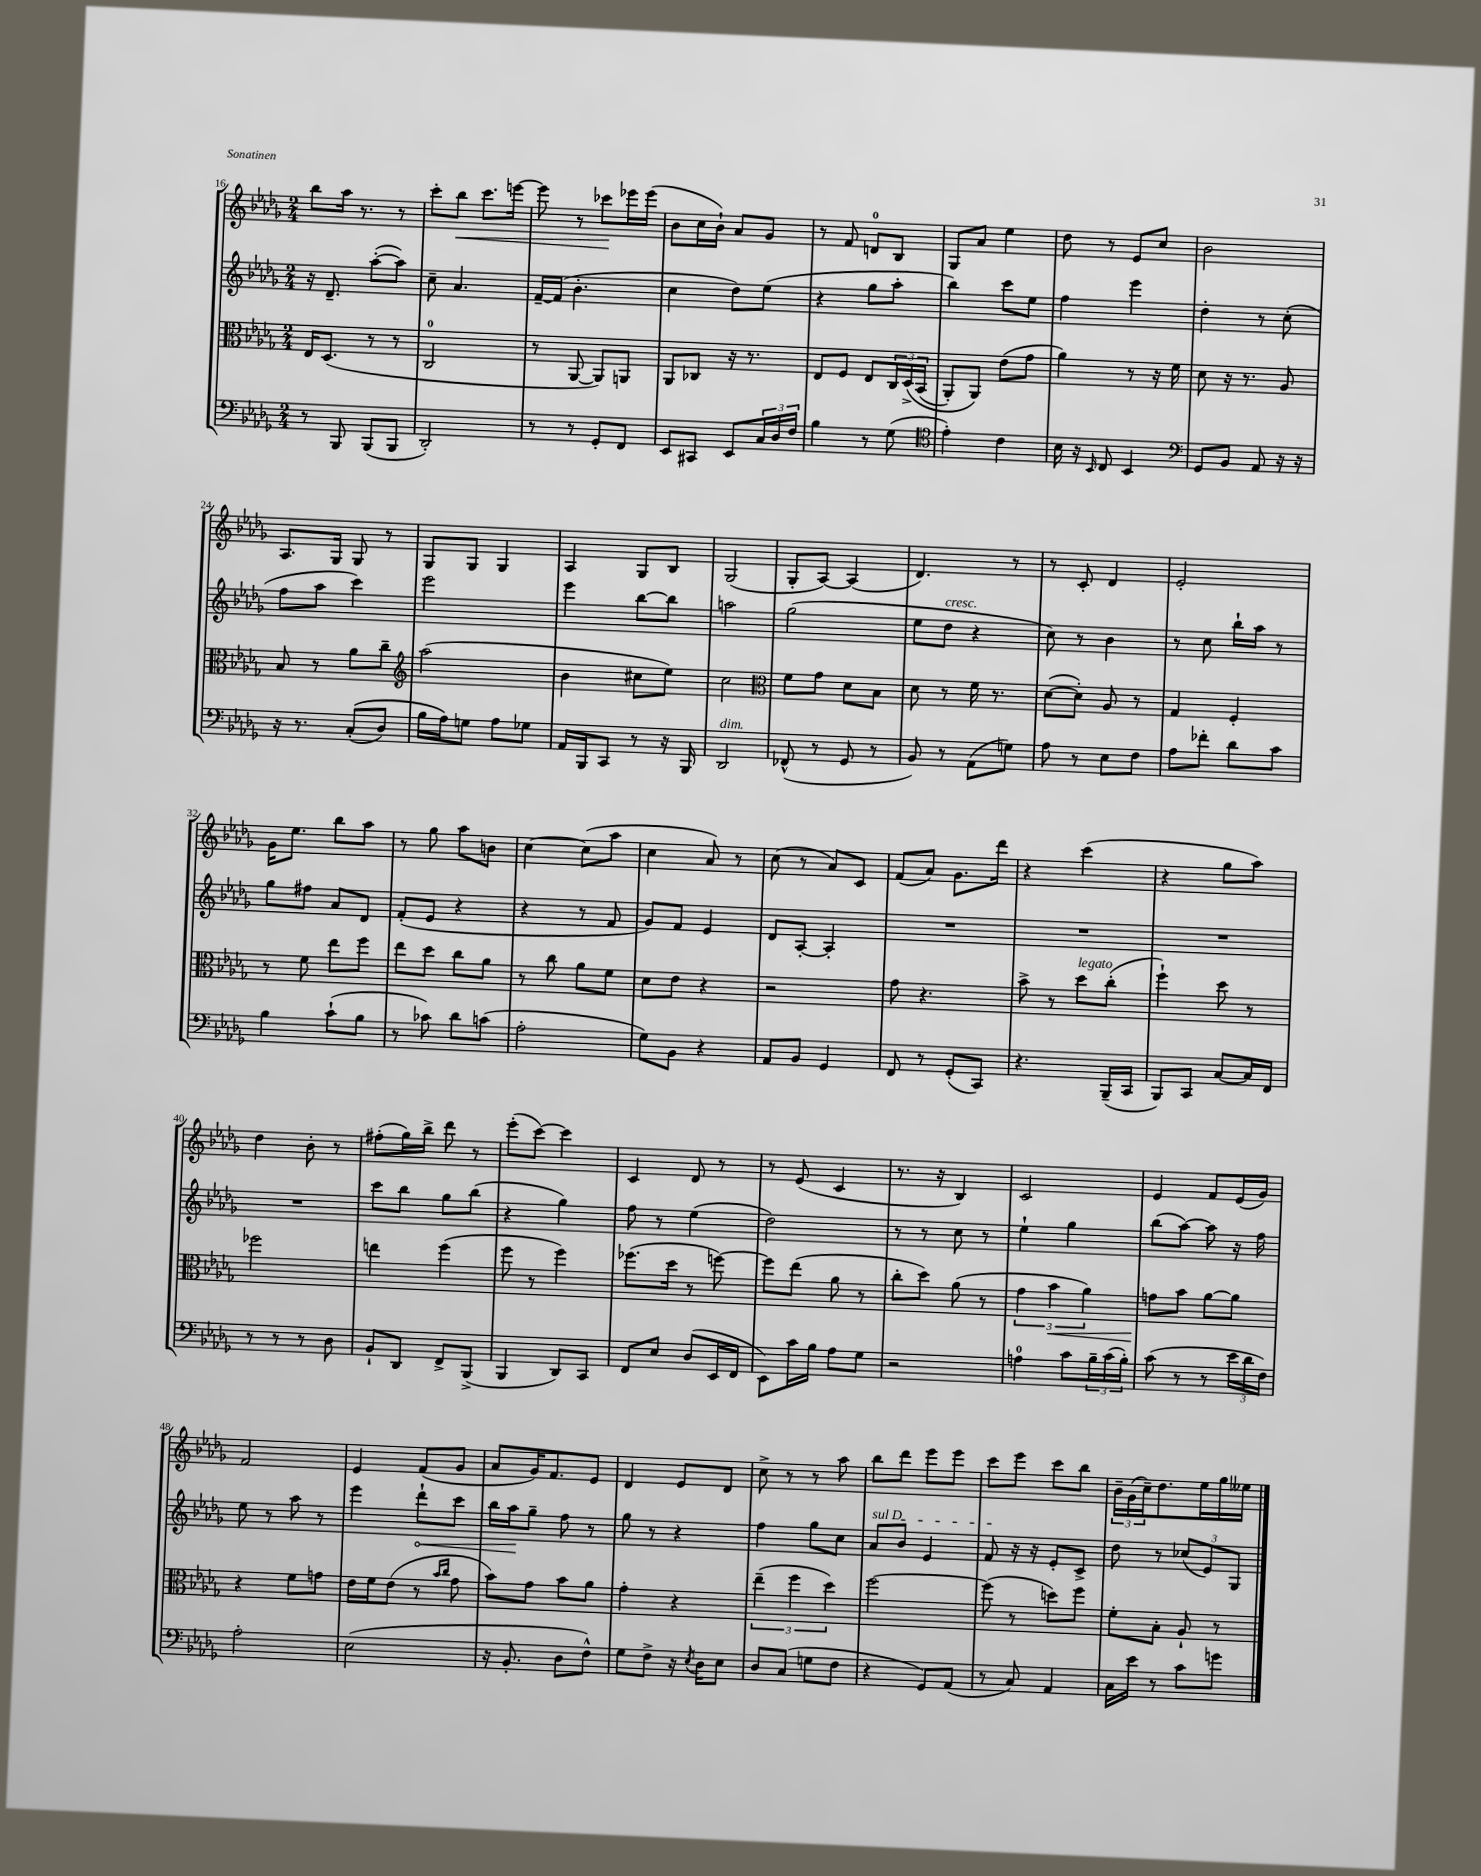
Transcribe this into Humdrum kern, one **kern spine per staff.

**kern	**kern	**kern	**kern
*staff4	*staff3	*staff2	*staff1
*clefF4	*clefC3	*clefG2	*clefG2
*k[b-e-a-d-g-]	*k[b-e-a-d-g-]	*k[b-e-a-d-g-]	*k[b-e-a-d-g-]
*M2/4	*M2/4	*M2/4	*M2/4
8r	16E-/LK	16r	8bb-\L
.	(8.D-/J	8.d-~/	.
8BBB-/	.	.	16aa-\Jk
.	.	.	8.r
(8BBB-/L	8r	([8aa-'\L	.
8BBB-/J	8r	8aa-\]J)	8r
=	=	=	=
2DD-'/)	2C/	8cc~\	8ccc'\L
.	.	4.a-/	8bb-\J
.	.	.	8.ccc\L
.	.	.	[16eee\Jk
=	=	=	=
8r	8r	[16f~/LL	8eee\]
.	.	(16f/]JJ	.
8r	[8AA-/	4.b-'\	8r
8GG-'/L	8AA-/]L)	.	8ccc-\L
8FF/J	8AA/J	.	16eee-\L
.	.	.	(16eee-\JJ
=	=	=	=
8EE-/L	8AA-/L	4cc\	8b-\L
8CC#/J	8C-/J	.	16cc\L
.	.	.	16b-`\JJ)
8EE-/L	16r	8dd-\L)	8a-/L
.	8.r	.	.
24C/L	.	(8ee-\J	8g-/J
24D-/	.	.	.
24F/JJ	.	.	.
=	=	=	=
4B-\	8E-/L	4r	8r
.	8F/J	.	8f/
8r	8E-/L	8gg-\L	8d/L
(8G-\	24C/L	8aa-'\J	8B-/J
.	&(24D-^/	.	.
.	(24BB-/JJ	.	.
=	=	=	=
*clefC4	*	*	*
4e-'\)	8AA-'/L)	4bb-\)	8G-/L
.	8AA-/J&)	.	8a-/J
4c\	(8e-\L	8ccc\L	4ee-\
.	8g-\J	8ee-\J	.
=	=	=	=
16B-\	4a-\)	4ff\	8dd-\
16r	.	.	.
16qqBB-/	.	.	.
8C/	.	.	8r
4BB-/	8r	4eee-\	8e-/L
.	16r	.	8cc/J
.	16f\	.	.
=	=	=	=
*clefF4	*	*	*
8GG-/L	8d-\	4dd-'\	2b-\
8BB-/J	16r	.	.
.	8.r	.	.
8AA-/	.	8r	.
16r	8A-/	(8cc'\	.
16r	.	.	.
=	=	=	=
16r	8B-/	8ff\L	8.A-/L
8.r	.	.	.
.	8r	8aa-\J	.
.	.	.	16G-/Jk
&((8C'/L	8a-\L	4ccc\)	8G-/
8D-/J)	8cc~\J	.	8r
=	=	=	=
*	*clefG2	*	*
16B-\LL	(2aa-\	2eee-\	8G-/L
16A-\J&)	.	.	.
8G\J	.	.	8G-/J
8A-\L	.	.	4G-/
8G-\J	.	.	.
=	=	=	=
16AA-/LL	4b-\	4eee-\	4A-/
16BBB-/J	.	.	.
8CC/J	.	.	.
8r	8cc#\L	[8bb-\L	8G-/L
16r	8ee-\J)	8bb-\]J	8B-/J
16BBB-/	.	.	.
=	=	=	=
2DD-/	2cc\	2aa\	(2G-/
=	=	=	=
*	*clefC3	*	*
(8FF-^^/	8f\L	(2gg-\	8G-'/L
8r	8g-\J	.	[8A-/J)
8GG-/	8d-\L	.	(4A-/]
8r	8B-\J	.	.
=	=	=	=
8BB-/)	8d-\	8ee-\L	4.d-/)
8r	8r	8dd-\J	.
(8AA-\L	16f\	4r	.
.	8.r	.	.
8G\J)	.	.	8r
=	=	=	=
8A-\	([8d-\L	8cc\)	8r
8r	8d-'\]J)	8r	8c'/
8E-\L	8A-/	4b-\	4d-/
8F\J	8r	.	.
=	=	=	=
8A-\L	4G-/	8r	2e-'/
8f-'\J	.	8cc\	.
8d-\L	4F'/	16bb-`\LL	.
.	.	16aa-\JJ	.
8c\J	.	8r	.
=	=	=	=
4B-\	8r	8gg-\L	16g-\LK
.	.	.	8.ee-\J
.	8f\	8ff#\J	.
(8c`\L	8ee-\L	8a-/L	8bb-\L
8B-\J	8ff\J	8d-/J	8aa-\J
=	=	=	=
8r	8ee-\L	(8f'/L	8r
8c-\)	8dd-\J	8e-/J	8gg-\
8d-\L	8cc\L	4r	8aa-\L
(8c\J	8a-\J	.	8b\J
=	=	=	=
2A-'\	8r	4r	[4cc\
.	8cc\	.	.
.	8a-\L	8r	(8cc\]L
.	8f\J	8f/	8aa-\J
=	=	=	=
8G-\L)	8d-\L	8g-/L)	4cc\
8BB-\J	8e-\J	8f/J	.
4r	4r	4e-/	8a-/)
.	.	.	8r
=	=	=	=
8AA-/L	2r	8d-/L	(8cc\
8BB-/J	.	[8A-'/J	8r
4GG-/	.	4A-'/]	8a-/L)
.	.	.	8c/J
=	=	=	=
8FF/	8g-\	2r	(8f/L
8r	4.r	.	8a-/J)
(8GG-'/L	.	.	8.g-\L
8CC/J)	.	.	.
.	.	.	16ddd-\Jk
=	=	=	=
4.r	8b-^\	2r	4r
.	8r	.	.
.	8dd-\L	.	(4ccc\
(16BBB-~/LL	(8cc'\J	.	.
16CC/JJ	.	.	.
=	=	=	=
8BBB-/L)	4ff`\)	2r	4r
8CC/J	.	.	.
[8C/L	8dd-\	.	8gg-\L
16C/]L	8r	.	8aa-\J)
16FF/JJ	.	.	.
=	=	=	=
8r	2ff-\	2r	4dd-\
8r	.	.	.
8r	.	.	8b-'\
8D-\	.	.	8r
=	=	=	=
8BB-`/L	4ee\	8ccc\L	(8ff#'\L
8DD-/J	.	8bb-\J	16gg-\L)
.	.	.	16bb-^\JJ
8FF^/L	(4ff\	8gg-\L	8ddd-\
(8BBB-^/J	.	(8bb-\J	8r
=	=	=	=
4BBB-/	8ff\	4r	(8eee-'\L
.	8r	.	[8ccc\J)
8DD-/L)	4ff\)	4gg-\)	4ccc\]
8CC/J	.	.	.
=	=	=	=
8FF/L	(8.ff-\L	8ff\	4c/
8E-/J	.	8r	.
.	16dd-\Jk	.	.
(8D-/L	8r	(4ee-\	8d-/
16EE-/L	[8ff\)	.	8r
16FF/JJ	.	.	.
=	=	=	=
8EE-\L)	8ff\]L	2dd-\)	8r
16c\L	(8ee-\J	.	(8e-/
16B-\JJ	.	.	.
8A-\L	8a-\	.	4c/
8G-\J	8r	.	.
=	=	=	=
2r	8cc'\L	8r	8.r
.	8dd-\J)	8r	.
.	.	.	16r
.	(8a-\	8cc\	4B-/)
.	8r	8r	.
=	=	=	=
4A\	6g-\	4ee-`\	2c/
.	6b-\	.	.
8c\L	.	4gg-\	.
.	6a-\)	.	.
24B-~\L	.	.	.
(24c\	.	.	.
24B-'\JJ)	.	.	.
=	=	=	=
(8c\	8g\L	(8bb-\L	4e-/
8r	8b-\J	[8aa-\J)	.
8r	[8a-\L	8aa-\]	8f/L
24e-\LL	8a-\]J	16r	(16e-/L
24d-\	.	.	.
.	.	16ff\	16g-/JJ)
24F\JJ)	.	.	.
=	=	=	=
2A-'\	4r	8ee-\	2f/
.	.	8r	.
.	8f\L	8aa-\	.
.	8g\J	8r	.
=	=	=	=
(2E-\	16e-\LL	4eee-\	4e-/
.	16f\J	.	.
.	(8e-\J	.	.
.	8r	8ddd-`\L	(8f/L
.	16qqb-/LL	.	.
.	16qqcc/JJ	.	.
.	8g-\	8ccc\J	8g-/J
=	=	=	=
16r	8b-\L)	16bb-\LL	8a-/L
8.BB-'/	.	16aa-\J	.
.	8g-\J	8gg-~\J	16g-/K)
.	.	.	8.f/
8D-\L	8b-\L	8ff\	.
8F^^\J)	8a-\J	8r	8e-/J
=	=	=	=
8G-\L	4g-'\	8gg-\	4d-/
8F^\J	.	8r	.
16r	4r	4r	8e-/L
8qE-/	.	.	.
16D-\LK	.	.	.
8E-\J	.	.	8d-/J
=	=	=	=
8D-/L	(6ee-~\	4ff\	8cc^\
(8C/J	.	.	8r
.	6ff\	.	.
8G\L	.	8gg-\L	8r
.	6dd-\)	.	.
8F\J	.	8cc\J	8aa-\
=	=	=	=
4r	[2ff\	8a-/L	8bb-\L
.	.	8b-/J	8ddd-\J
8GG-/L)	.	4e-/	8eee-\L
(8AA-/J	.	.	8eee-\J
=	=	=	=
8r	(8ff\]	8f/	8ccc\L
8C/)	8r	16r	8eee-\J
.	.	16r	.
4AA-/	8dd\L)	8e-'/L	8ccc\L
.	8ff\J	8c^/J	8bb-\J
=	=	=	=
16C\LL	8f'\L	8dd-\	24b-~\LL
.	.	.	(24g-\
16e-\JJ	.	.	.
.	.	.	24cc~\J)
8r	8B-'\J	8r	8.dd-\
8c\L	8A-`/	(12cc-/L	.
.	.	.	16ee-\L
.	.	12e-/)	.
8g\J	8r	.	16gg-\
.	.	12G-/J	.
.	.	.	16ee--\JJ
==	==	==	==
*-	*-	*-	*-
